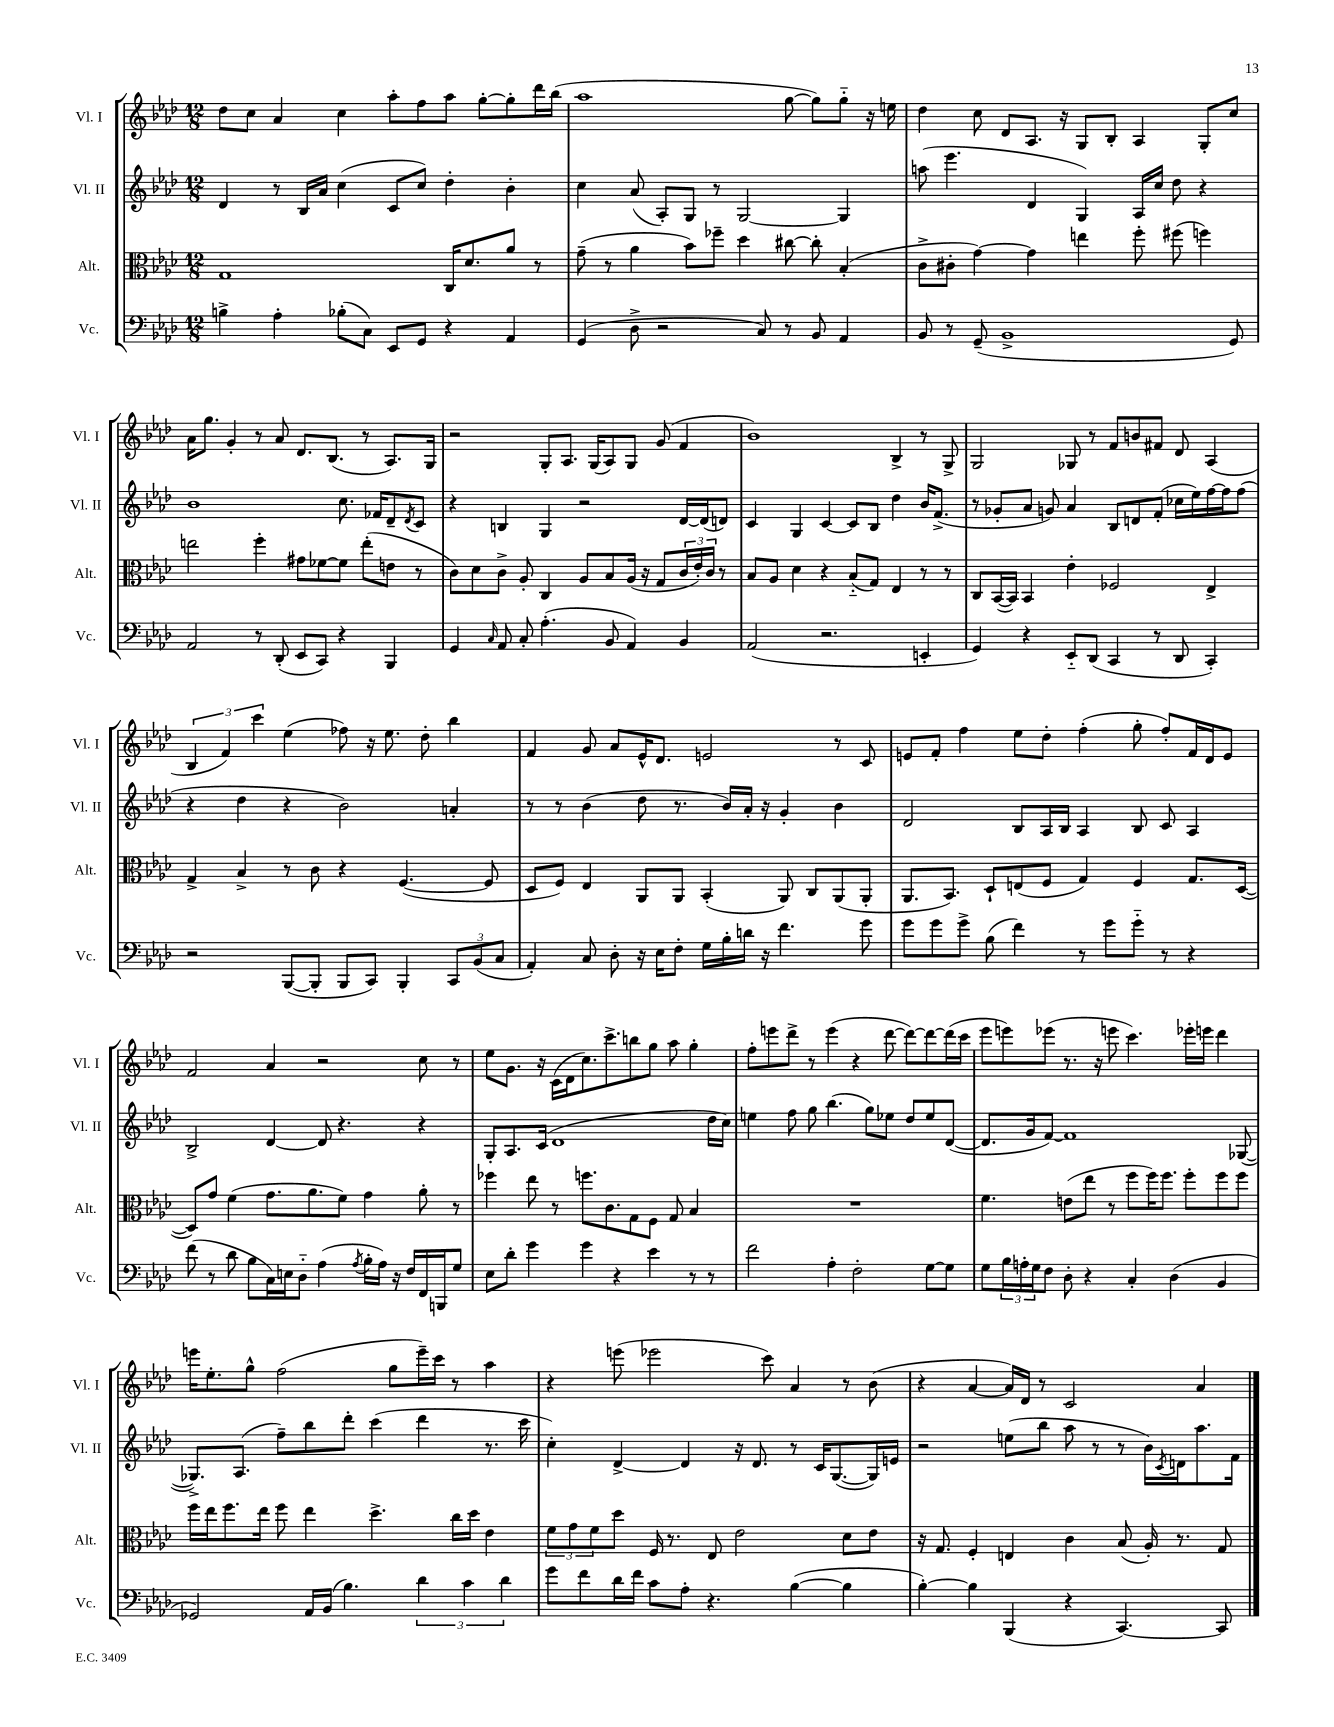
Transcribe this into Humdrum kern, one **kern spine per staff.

**kern	**kern	**kern	**kern
*part4	*part3	*part2	*part1
*staff4	*staff3	*staff2	*staff1
*I"Vc.	*I"Alt.	*I"Vl. II	*I"Vl. I
*I'Vc.	*I'Alt.	*I'Vl. II	*I'Vl. I
*clefF4	*clefC3	*clefG2	*clefG2
*k[b-e-a-d-]	*k[b-e-a-d-]	*k[b-e-a-d-]	*k[b-e-a-d-]
*M12/8	*M12/8	*M12/8	*M12/8
=1	=1	=1	=1
4Bn^\	1G	4d-/	8dd-\L
.	.	.	8cc\J
4A-'\	.	8r	4a-/
.	.	16B-/LL	.
.	.	16a-/JJ	.
(8B-X'\L	.	(4cc\	4cc\
8C\J)	.	.	.
8EE-/L	.	8c/L	8aa-'\L
8GG/J	.	8cc/J)	8ff\
4r	16C/KL	4dd-'\	8aa-\J
.	8.d-/	.	.
.	.	.	[8gg'\L
4AA-/	8a-/J	4b-'\	8gg'\]
.	8r	.	16ddd-\L
.	.	.	(16bb-\JJ
=2	=2	=2	=2
(4GG/	(8g~\	4cc\	1aa-
.	8r	.	.
8D-^\	4a-\	(8a-/	.
2r	.	8A-'/L)	.
.	8b-\L)	8G/J	.
.	8ff-X~\J	8r	.
.	4dd-\	[2G/	.
8C/)	.	.	.
8r	[8cc#X\	.	[8gg\
8BB-/	8cc#'\]	.	8gg\L])
4AA-/	(4B-'/	4G/]	8gg\J
.	.	.	16r
.	.	.	16een\
=3	=3	=3	=3
8BB-/	8c^\L	(8aan\	4dd-\
8r	8c#X'\J	4.eee-\	.
(8GG~/	[4g\)	.	8cc\
1BB-^	.	.	8d-/L
.	4g\]	4d-/	8.A-/J
.	.	.	16r
.	4een\	4G/)	8G/L
.	.	.	8B-'/J
.	8ff'\	16A-/LL	4A-/
.	.	16cc/JJ	.
.	(8ff#X\	8dd-\	.
.	4ffn\)	4r	8G'/L
8GG/)	.	.	8cc/J
!!LO:LB:g=z
=4	=4	=4	=4
2AA-/	2een\	1b-	16a-\KL
.	.	.	8.gg\J
.	.	.	4g'/
8r	4ff'\	.	8r
(8DD-'/	.	.	8a-/
8EE-/L	8g#X\L	.	8.d-/L
8CC/J)	[8f-X\	.	.
.	.	.	(8.B-/J
4r	8f-\J]	8.cc\	.
.	(8ee'\L	.	8r
.	.	16f-X/KL	.
4BBB-/	8en\J	8d-~/	8.A-/L)
.	.	8qd-/	.
.	8r	8c/J	.
.	.	.	16G/Jk
=5	=5	=5	=5
4GG/	8c\L)	4r	2r
.	8d-\	.	.
16qqC/	.	.	.
8AA-/	8c^\J	4Bn/	.
8C'/	8A-'/	.	.
(4.A-'\	4C/	4G/	8G'/L
.	.	.	8.A-/J
.	8A-/L	2r	.
.	.	.	(16G/KL
8BB-/	8B-/	.	8A-/)
4AA-/)	(16A-/Jk	.	8G/J
.	16r	.	.
.	8G/L	.	(8g/
4BB-/	24c/L	[16d-/LL	4f/
.	24e-'/)	.	.
.	.	(16d-/J]	.
.	24c/JJ	.	.
.	8r	8dn/J)	.
=6	=6	=6	=6
(2AA-/	8B-/L	4c/	1b-)
.	8A-/J	.	.
.	4d-\	4G/	.
2.r	4r	[4c/	.
.	(8B-/L	8c/L]	.
.	8G/J)	8B-/J	.
.	4E-/	4dd-\	4B-^/
4EEn'/	8r	16b-/KL	8r
.	.	(8.f^/J	.
.	8r	.	8G^/
=7	=7	=7	=7
4GG/)	8C/L	8r	2G/
.	([16BB-/L	8g-X'/L	.
.	16BB-/JJ])	.	.
4r	4BB-/	8a-/J	.
.	.	8gn/)	.
8EE-/L	4e-'\	4a-/	8G-X/
(8DD-/J	.	.	8r
4CC/	2F-X/	8B-/L	8f/L
.	.	8dn/	8bn/
8r	.	(8f'/J	8f#X/J
8DD-/	.	16cc-X\LL	8d-/
.	.	16ee-\)	.
4CC'/)	4E-^/	[16ff\	(4A-/
.	.	16ff\J]	.
.	.	(8ff\J	.
!!LO:LB:g=z
=8	=8	=8	=8
2r	4G^/	4r	6B-/
.	.	.	6f/)
.	4B-^/	4dd-\	.
.	.	.	6ccc\
([8BBB-/L	8r	4r	(4ee-\
8BBB-'/J]	8c\	.	.
8BBB-/L	4r	2b-\)	8ff-X\)
8CC/J)	.	.	16r
.	.	.	8.ee-\
4BBB-'/	([4.F/	.	.
.	.	.	8dd-'\
12CC/L	.	4an'/	4bb-\
(12BB-/	.	.	.
.	8F/]	.	.
12C/J	.	.	.
=9	=9	=9	=9
4AA-'/)	8D-/L	8r	4f/
.	8F/J)	8r	.
8C/	4E-/	(4b-\	8g/
8D-'\	.	.	8a-/L
16r	8AA-/L	8dd-\	16e-^^/K
16E-\KL	.	.	8.d-/J
8F'\J	8AA-/J	8.r	.
16G\LL	(4BB-'/	.	2en/
16B-'\	.	16b-/LL)	.
16dn\JJ	.	16a-'/JJ	.
16r	.	16r	.
4.f\	8AA-/)	4g'/	.
.	8C/L	.	.
.	(8AA-/	4b-\	8r
8g\	8AA-'/J	.	8c/
=10	=10	=10	=10
8g\L	8.AA-/L	2d-/	8en/L
8g\	.	.	8f'/J
.	8.BB-/J)	.	.
8g^\J	.	.	4ff\
(8B-\	8D-`/L	.	.
4f\)	(8En/	8B-/L	8ee-\L
.	8F/J	16A-/L	8dd-'\J
.	.	16B-/JJ	.
8r	4G/)	4A-/	(4ff'\
8g\L	.	.	.
8g\J	4F/	8B-/	8gg'\
8r	.	8c/	8ff'/L)
4r	8.G/L	4A-/	16f/L
.	.	.	16d-/J
.	.	.	8e/J
.	([16D-/Jk	.	.
!!LO:LB:g=z
=11	=11	=11	=11
(8f\	8D-/L])	2B-^/	2f/
8r	8g/J	.	.
8d-\	(4f\	.	.
8B-\L	.	.	.
16C\L)	8.g\L	[4d-/	4a-/
16En\J	.	.	.
8D-\J	.	.	.
.	8.a-\	.	.
(4A-\	.	8d-/]	2r
.	8f\J)	4.r	.
8qA-/	.	.	.
16B-'\LL	4g\	.	.
16A-\JJ)	.	.	.
16r	.	.	.
16F/LL	.	.	.
16FF/	8a-'\	4r	8cc\
16BBBn/J	.	.	.
8G/J	8r	.	8r
=12	=12	=12	=12
8E-\L	4ff-X\	8G'/L	8ee-\L
8d-'\J	.	8.A-/	8.g\J
4g\	8ee-\	.	.
.	.	(16c/Jk	16r
.	8r	1d-	(16c\LL
.	.	.	16d-\J
4g\	8.ffn\L	.	8.cc\)
.	8.c\	.	8.ccc^\
4r	.	.	.
.	8G\	.	8bbn\
4e-\	8F\J	.	8gg\J
.	8G/	.	8aa-\
8r	4B-/	.	4gg'\
8r	.	16dd-\LL	.
.	.	16cc\JJ)	.
=13	=13	=13	=13
2f\	1.r	4een\	8ff'\L
.	.	.	8eeen\
.	.	8ff\	8ddd-^\J
.	.	8gg\	8r
4A-'\	.	(4.bb-\	(4eee\
2F'\	.	.	4r
.	.	8gg\L)	.
.	.	8ee-X\J	[8ddd-\
.	.	8dd-/L	8ddd-\L_)
[8G\L	.	8ee-/	8ddd-\_
8G\J]	.	([8d-/J	(16ddd-\L]
.	.	.	16ccc\JJ
=14	=14	=14	=14
8G\L	4.f\	8.d-/L]	8eee-\L
24B-\L	.	.	8eeen\)
24An'\	.	.	.
.	.	16g/k	.
24G\J	.	.	.
8F\J	.	[8f/J)	(8eee-X\J
8D-'\	(8en\L	1f]	8.r
4r	8ee-\J	.	.
.	.	.	16r
.	8r	.	8eeen\
4C'/	8ff\L	.	4.ccc\)
.	16ff\K)	.	.
.	8.ff\J	.	.
(4D-\	.	.	.
.	8ff'\L	.	16eee-X'\LL
.	.	.	16eeen\JJ
4BB-/	8ff\	.	4ddd-\
.	8ff\J	([8G-X/	.
!!LO:LB:g=z
=15	=15	=15	=15
2GG-X/)	16ff\LL	8.G-X^/L])	16eeen\KL
.	16ee-\J	.	8.ee-'\
.	8.ff\	.	.
.	.	(8.A-/J	.
.	.	.	8gg^^\J
.	16ee-\Jk	.	.
.	8ff\	8ff~\L)	(2ff\
16AA-/LL	4ee-\	8bb-\	.
(16BB-/JJ	.	.	.
4.B-\)	.	8ddd-'\J	.
.	4.dd-^\	(4ccc\	.
.	.	.	8gg\L
6d-\	.	4ddd-\	16eee~\L)
.	.	.	16ccc\JJ
.	16cc\LL	.	8r
6c\	.	.	.
.	16dd-\JJ	.	.
.	4e-\	8.r	4aa-\
6d-\	.	.	.
.	.	16ccc\	.
=16	=16	=16	=16
8g\L	12f\L	4cc'\)	4r
.	12g\	.	.
8f\	.	.	.
.	12f\	.	.
16d-\L	8dd-\J	[4d-^/	(8eeen\
16f\JJ	.	.	.
8c\L	16F/	.	2eee-X\
.	8.r	.	.
8A-'\J	.	4d-/]	.
4.r	8E-/	.	.
.	2e-\	16r	.
.	.	8.d-/	.
.	.	.	8ccc\)
([4B-\	.	8r	4a-/
.	.	16c/KL	.
.	.	([8.G/	.
4B-\]	8d-\L	.	8r
.	8e-\J	16G/L])	(8b-\
.	.	16en/JJ	.
=17	=17	=17	=17
[4B-'\)	16r	2r	4r
.	8.G/	.	.
4B-\]	4F'/	.	[4a-/
(4BBB-/	4En/	(8een\L	16a-/LL])
.	.	.	16d-/JJ
.	.	8bb-\J	8r
4r	4c\	8aa-\	2c/
.	.	8r	.
[4.CC/)	(8B-/	8r	.
.	16A-'/)	16b-\LL)	.
.	.	8qc/	.
.	8.r	16dn\J	.
.	.	8.aa-\	4a-/
8CC/]	8G/	.	.
.	.	16f\Jk	.
==	==	==	==
*-	*-	*-	*-
